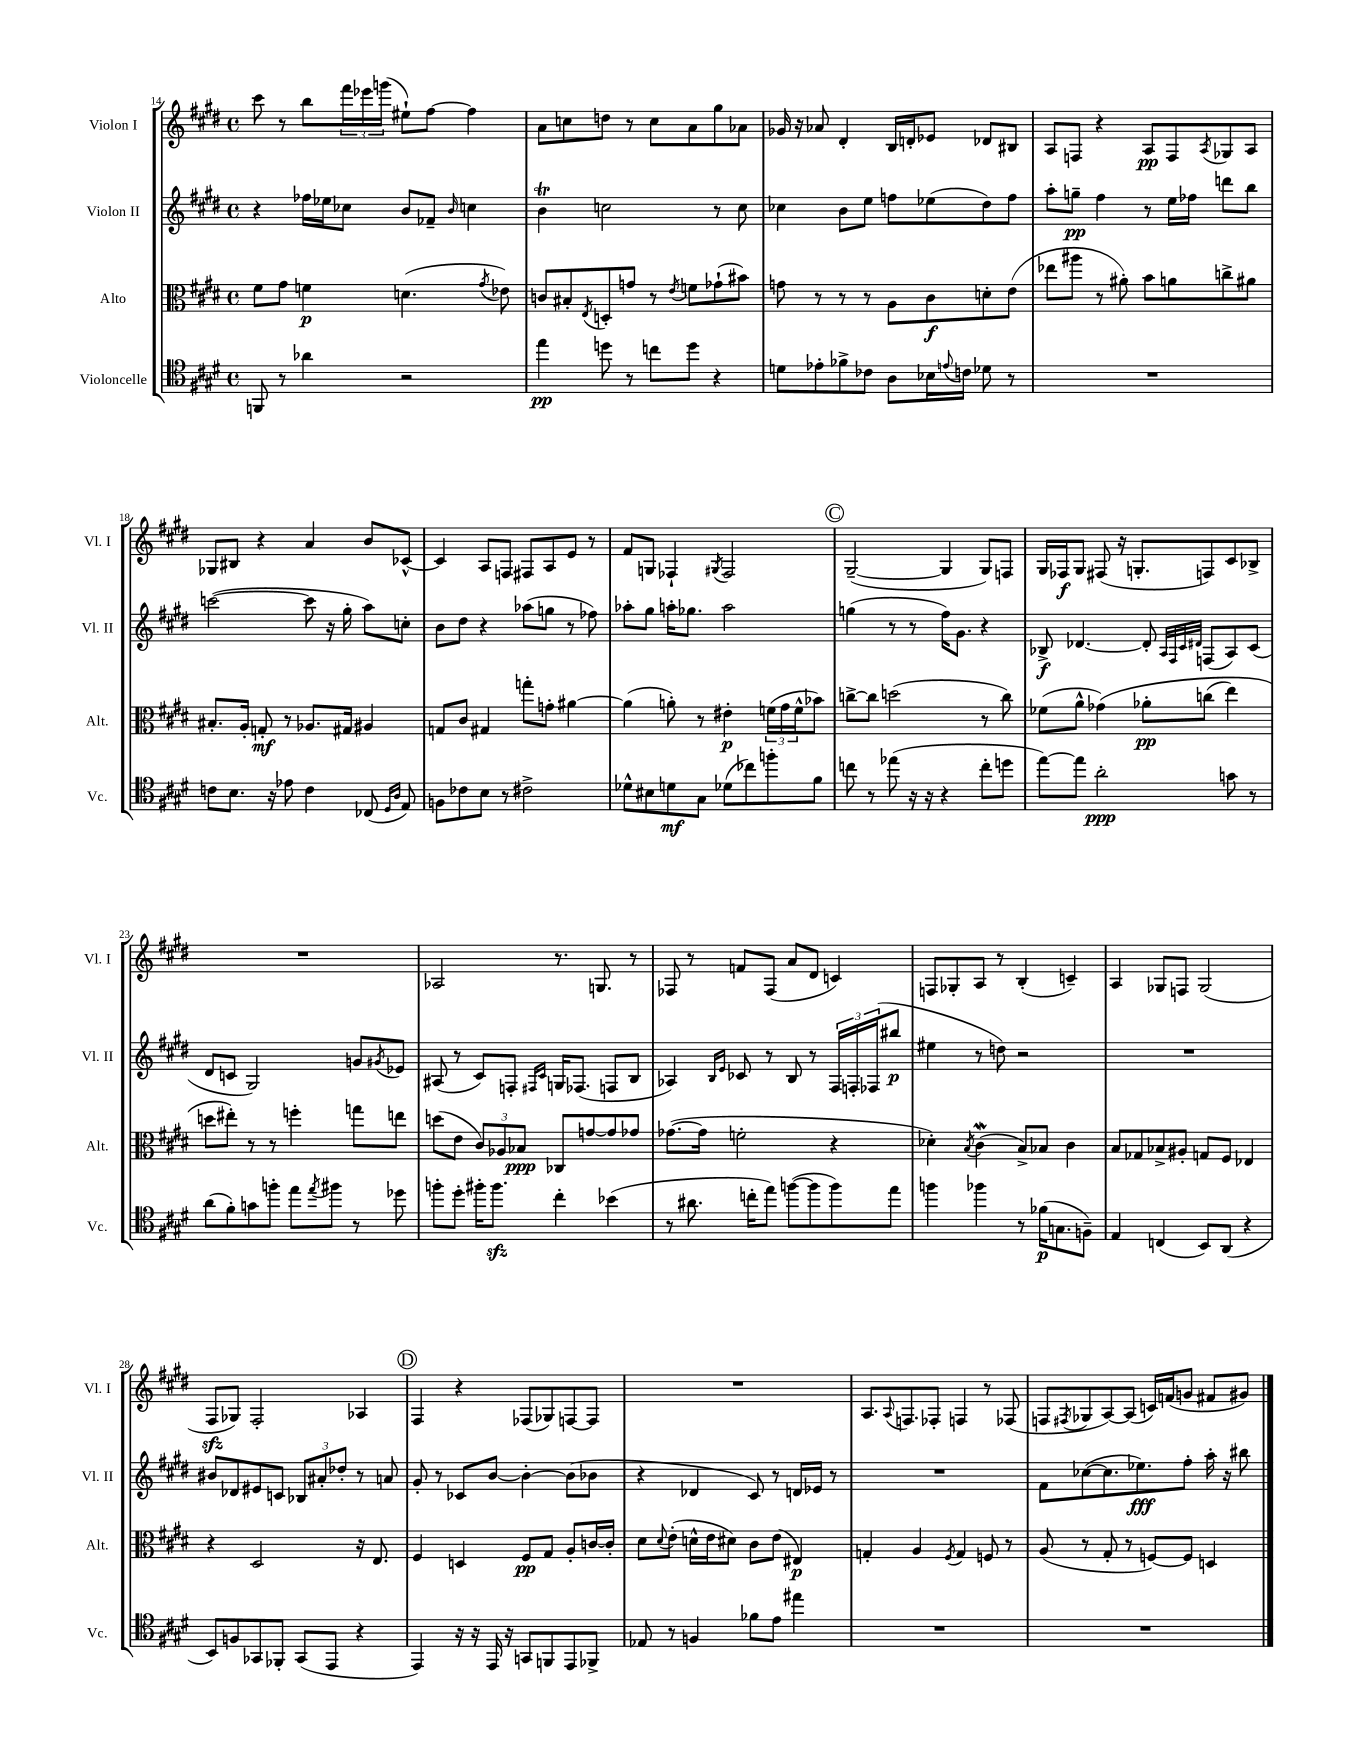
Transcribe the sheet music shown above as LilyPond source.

<<
\new StaffGroup <<
\new Staff = "s0" \with { instrumentName = "Violon I" shortInstrumentName = "Vl. I" } {
    \clef treble \key e \major \defaultTimeSignature \time 4/4
    cis'''8 r8 b''8 \tuplet 3/2 { fis'''16 ees'''16 g'''16( } eis''8-!) fis''8~ fis''4 |
    a'8 c''8 d''8 r8 c''8 a'8 gis''8 aes'8 |
    ges'16 r16 aes'8 dis'4-. b16 d'16-. ees'8 des'8 bis8 |
    a8 f8 r4 a8\pp f8 \acciaccatura { a8 } ges8 a8 |
    ges8 bis8 r4 a'4 b'8 ces'8~-^ |
    ces'4 a8 f8 fis8 a8 e'8 r8 |
    fis'8 g8 fes4-! \acciaccatura { gis8 } fes2 |
    \mark \markup { \circle "C" } gis2~--( gis4 gis8) f8 |
    gis16 fes16\f gis8 fis8( r16 g8.-. f8) cis'8 bes8-> |
    R1 |
    aes2 r8. g8. r8 |
    fes8 r8 f'8 fes8( a'8 dis'8 c'4) |
    f8 ges8-. a8 r8 b4-.( c'4--) |
    a4 ges8 f8 ges2( |
    fis8\sfz ges8) fis2-. aes4 |
    \mark \markup { \circle "D" } fis4 r4 fes8( ges8) f8~ f8 |
    R1 |
    a8. \appoggiatura { a8 } f8. fes8-. f4 r8 fes8( |
    f8 \acciaccatura { fis8 } ges8 a8~) a8( c'16) f'16( g'8 fis'8 gis'8) \bar "|." |
}
\new Staff = "s1" \with { instrumentName = "Violon II" shortInstrumentName = "Vl. II" } {
    \clef treble \key e \major \defaultTimeSignature \time 4/4
    r4 fes''16 ees''16 ces''8 b'8 fes'8-- \grace { b'16 } c''4 |
    b'4\trill c''2 r8 c''8 |
    ces''4 b'8 e''8 f''8 ees''8( dis''8) f''8 |
    a''8-. g''8--\pp fis''4 r8 e''16 fes''16 d'''8 b''8 |
    c'''2~( c'''8 r16 gis''16-. a''8) c''8-. |
    b'8 dis''8 r4 aes''8( g''8 r8 fes''8) |
    aes''8-. gis''8 a''16-. ges''8. a''2 |
    \mark \markup { \circle "C" } g''4( r8 r8 fis''16) gis'8. r4 |
    bes8->\f des'4.~ des'8-. \grace { a32 fis32 cis'32 dis'32 } f8( a8) cis'8( |
    dis'8 c'8 gis2) g'8 \acciaccatura { gis'8 } ees'8 |
    ais8( r8 cis'8) f8-. \grace { fis16 cis'16 } g16 fes8.( f8 b8 |
    aes4) \grace { b16 e'16 } ces'8 r8 b8 r8 \tuplet 3/2 { fis16 f16-. fes16( } bis''8\p |
    eis''4 r8 d''8) r2 |
    R1 |
    bis'8 des'8 eis'8 c'8 \tuplet 3/2 { bes8 ais'8-. des''8-. } r8 a'8 |
    \mark \markup { \circle "D" } gis'8-. r8 ces'8 b'8~ b'4~-. b'8( bes'8 |
    r4 des'4 cis'8) r8 d'16 ees'16 r8 |
    R1 |
    fis'8 ces''8~( ces''8. ees''8.\fff) fis''8-. a''16-. r16 bis''8 \bar "|." |
}
\new Staff = "s2" \with { instrumentName = "Alto" shortInstrumentName = "Alt." } {
    \clef alto \key e \major \defaultTimeSignature \time 4/4
    fis'8 gis'8 f'4\p d'4.( \acciaccatura { gis'8 } ees'8) |
    c'8 bis8-. \acciaccatura { e8 } d8-. g'8 r8 \acciaccatura { e'8 } f'8 ges'8-!( bis'8) |
    g'8 r8 r8 r8 a8 cis'8\f d'8-. e'8( |
    ees''8 ais''8 r8 ais'8-.) b'8 a'8 c''8-> ais'8 |
    bis8.-. a16-. g8-.\mf r8 aes8. gis16 ais4 |
    g8 cis'8 gis4 g''8-. g'8-. ais'4~ |
    ais'4( a'8-.) r8 eis'4-.\p \tuplet 3/2 { f'16( gis'16 f'16-^ } bes'8) |
    \mark \markup { \circle "C" } c''8~-> c''8 d''2( r8 c''8) |
    fes'8( a'8-^ ges'4)\( aes'8-.\pp c''8( e''4) |
    d''8 eis''8-.\) r8 r8 f''4-. g''8 e''8 |
    d''8( e'8 \tuplet 3/2 { cis'8) aes8 bes8\ppp } ces8 g'8~ g'8 ges'8 |
    ges'8.~( ges'16 f'2-. r4 |
    des'4-.) \acciaccatura { b8 } cis'4\mordent( b8->) bes8 cis'4 |
    b8 ges8 bes8-> ais8-. g8 fis8 ees4 |
    r4 dis2 r16 e8. |
    \mark \markup { \circle "D" } fis4 d4 fis8\pp gis8 a8-. c'16~ c'16-. |
    dis'8 \appoggiatura { dis'8 } e'8-.( d'16-^ e'16 dis'8) cis'8 e'8( eis4\p) |
    g4-. a4 \acciaccatura { fis8 } g4 f8 r8 |
    a8( r8 gis8-. r8 f8~) f8 d4 \bar "|." |
}
\new Staff = "s3" \with { instrumentName = "Violoncelle" shortInstrumentName = "Vc." } {
    \clef tenor \key e \major \defaultTimeSignature \time 4/4
    f,8 r8 aes'4 r2 |
    e''4\pp d''8 r8 c''8 d''8 r4 |
    d'8 ees'8-. fes'8-> ces'8 a8 bes16 \appoggiatura { e'8 } c'16 des'8 r8 |
    R1 |
    c'8 b8. r16 ees'8 c'4 ces8( \grace { dis16 a16 } e8) |
    f8 ces'8 b8 r8 cis'2-> |
    des'8-^ bis8 d'8\mf gis8 des'8( ces''8) f''8-. fis'8 |
    \mark \markup { \circle "C" } c''8 r8 ees''8( r16 r16 r4 c''8-. d''8 |
    e''8~) e''8 a'2-.\ppp g'8 r8 |
    a'8( fis'8-.) g'8 f''8-. e''8 \acciaccatura { e''8 } fis''8 r8 des''8 |
    f''8-. dis''8-. fis''16-. fis''8.\sfz cis''4-. bes'4( |
    r8 ais'8. c''16-. e''8) f''8~( f''8 f''8) e''8 |
    f''4 fes''4 r8 fes'16\p( g8. f8--) |
    e4 c4( b,8) a,8( r4 |
    b,8) f8 ges,8 fes,8-. ges,8( e,8 r4 |
    \mark \markup { \circle "D" } e,4) r16 r16 e,16 r16 g,8 f,8 e,8 fes,8-> |
    ees8 r8 f4 fes'8 e'8 eis''4 |
    R1 |
    R1 \bar "|." |
}
>>
>>
\layout { \context { \Score currentBarNumber = #14 } }
